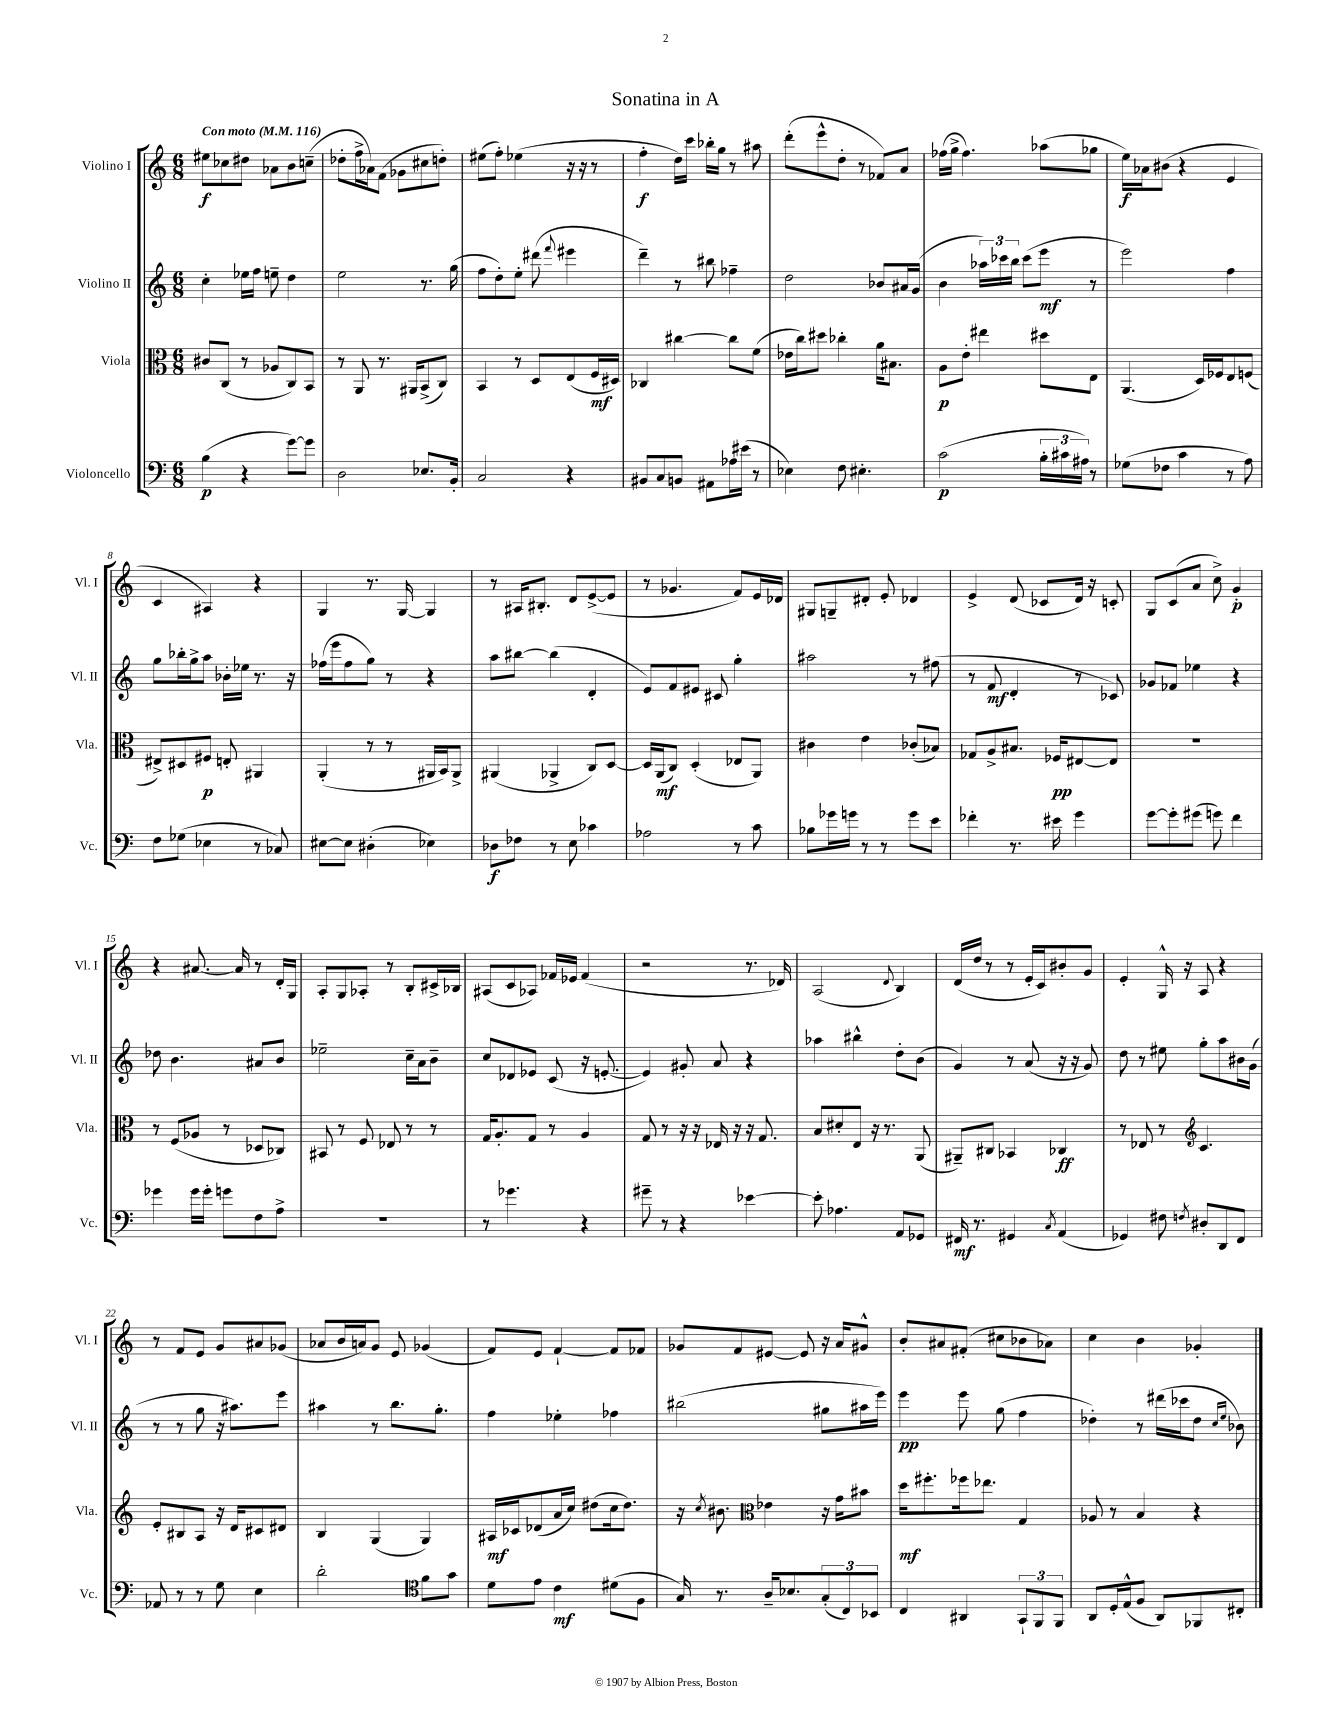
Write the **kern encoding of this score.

**kern	**dynam	**kern	**dynam	**kern	**dynam	**kern	**dynam
*part4	*part4	*part3	*part3	*part2	*part2	*part1	*part1
*staff4	*staff4	*staff3	*staff3	*staff2	*staff2	*staff1	*staff1
*I"Violoncello	*	*I"Viola	*	*I"Violino II	*	*I"Violino I	*
*I'Vc.	*	*I'Vla.	*	*I'Vl. II	*	*I'Vl. I	*
*clefF4	*	*clefC3	*	*clefG2	*	*clefG2	*
*k[]	*	*k[]	*	*k[]	*	*k[]	*
*M6/8	*	*M6/8	*	*M6/8	*	*M6/8	*
*MM116	*	*MM116	*	*MM116	*	*MM116	*
=1	=1	=1	=1	=1	=1	=1	=1
!	!	!	!	!	!	!LO:TX:a:B:t=Con moto	!
(4B\	p	8c#X/L	.	4cc'\	.	8ee#X\L	f
.	.	(8C/J	.	.	.	8cc-X\	.
4r	.	8r	.	16ee-X\LL	.	8dd#X\J	.
.	.	.	.	16ff\JJ	.	.	.
.	.	8A-X/L	.	8een~\	.	8a-X\L	.
[8g\L)	.	8C/)	.	4dd\	.	8b\	.
8g\J]	.	8BB/J	.	.	.	(8ccn~\J	.
=2	=2	=2	=2	=2	=2	=2	=2
2D\	.	8r	.	2ee\	.	8dd-X'\L	.
.	.	8AA/	.	.	.	16ff^\L	.
.	.	.	.	.	.	16a-X\J)	.
.	.	8.r	.	.	.	(8f\J	.
.	.	.	.	.	.	8g-X\L	.
.	.	16AA#X/KL	.	.	.	.	.
8.E-X/L	.	(8BB^/	.	8.r	.	8cc#X\	.
.	.	8C/J)	.	.	.	8ddn'\J)	.
16BB'/Jk	.	.	.	(16gg\	.	.	.
=3	=3	=3	=3	=3	=3	=3	=3
2C/	.	4BB/	.	8ff\L	.	(8ee#X\L	.
.	.	.	.	8dd'\)	.	8ff'\J)	.
.	.	8r	.	8ee'\J	.	(4ee-X\	.
.	.	8D/L	.	(8ddd#X\	.	.	.
.	.	.	.	8qqfff/	.	.	.
4r	.	(8E/	.	4eee#X\	.	16r	.
.	.	.	.	.	.	16r	.
.	.	16F/L	mf	.	.	8r	.
.	.	16D#X/JJ)	.	.	.	.	.
=4	=4	=4	=4	=4	=4	=4	=4
8BB#X/L	.	4C-X/	.	4ddd~\)	.	4ff'\	f
8C/	.	.	.	.	.	.	.
8BBn/J	.	[4cc#X\	.	8r	.	16dd\LL)	.
.	.	.	.	.	.	16ccc\JJ	.
8AA#X\L	.	.	.	8bb#X\	.	16bb-X'\LL	.
.	.	.	.	.	.	16gg\JJ	.
16A-X\L	.	8cc#\L]	.	4ff-X~\	.	8r	.
(16e#X\JJ	.	.	.	.	.	.	.
8r	.	(8f\J	.	.	.	8aa#X\	.
=5	=5	=5	=5	=5	=5	=5	=5
4E-X\)	.	16e-X\LL	.	2dd\	.	(8ddd'\L	.
.	.	16cc\J)	.	.	.	.	.
.	.	8dd#X\J	.	.	.	8eee^^\	.
8F\	.	4cc-X'\	.	.	.	8dd'\J	.
4.E#X'\	.	.	.	.	.	8r	.
.	.	16a\KL	.	8b-X/L	.	8f-X/L)	.
.	.	8.B#X\J	.	.	.	.	.
.	.	.	.	16a#X/L	.	8a/J	.
.	.	.	.	(16g/JJ	.	.	.
=6	=6	=6	=6	=6	=6	=6	=6
(2c\	p	8A\L	p	4b\	.	(16ff-X\LL	.
.	.	.	.	.	.	16gg^\JJ	.
.	.	8e'\J	.	.	.	4.ff-\)	.
.	.	4ee#X\	.	24aa-X\LL)	.	.	.
.	.	.	.	24ccc-X\	.	.	.
.	.	.	.	24bb\JJ	.	.	.
.	.	.	.	(8ccc-\L	.	.	.
24B'\LL	.	8dd#X\L	.	8eee\J	mf	(8aa-X\L	.
24c#X\	.	.	.	.	.	.	.
24A#X\JJ)	.	.	.	.	.	.	.
8r	.	8E\J	.	8r	.	8gg-X\J	.
=7	=7	=7	=7	=7	=7	=7	=7
(8G-X\L	.	(4.AA/	.	2eee\)	.	16ee\LL)	f
.	.	.	.	.	.	16a-X\J	.
8F-X\J	.	.	.	.	.	(8b#X\J	.
4c\	.	.	.	.	.	4r	.
.	.	16D/LL)	.	.	.	.	.
.	.	16F-X/J	.	.	.	.	.
8r	.	8E/	.	4ff\	.	4e/	.
8A\)	.	(8Fn/J	.	.	.	.	.
!!LO:LB:g=z
=8	=8	=8	=8	=8	=8	=8	=8
8F\L	.	8E#X^/L)	.	8gg\L	.	4c/	.
(8G-X\J	.	8D#X/	.	16bb-X'\L	.	.	.
.	.	.	.	16gg^\J	.	.	.
4E-X\	.	8F#X/J	p	8aa\J	.	4A#X/)	.
.	.	8En'/	.	16b-X'\LL	.	.	.
.	.	.	.	16ee-X\JJ	.	.	.
8r	.	4AA#X/	.	8.r	.	4r	.
8C-X/)	.	.	.	.	.	.	.
.	.	.	.	16r	.	.	.
=9	=9	=9	=9	=9	=9	=9	=9
[8E#X\L	.	(4AA'/	.	(16ff-X\LL	.	4G/	.
.	.	.	.	16eee\J	.	.	.
8E#\J]	.	.	.	8ff-\	.	.	.
(4D#X'\	.	8r	.	8gg\J)	.	8.r	.
.	.	8r	.	8r	.	.	.
.	.	.	.	.	.	[16G/	.
4E-X\)	.	16AA#X/LL	.	4r	.	4G/]	.
.	.	16BB/J)	.	.	.	.	.
.	.	8AA#^/J	.	.	.	.	.
=10	=10	=10	=10	=10	=10	=10	=10
8D-X\L	f	(4AA#X/	.	8aa\L	.	8r	.
8F-X\J	.	.	.	[8bb#X\J	.	16A#X/KL	.
.	.	.	.	.	.	8.B#X'/J	.
8r	.	4AA-X^/	.	(4bb#\]	.	.	.
8E\	.	.	.	.	.	8d/L	.
4c-X\	.	8C/L)	.	4d'/	.	([8e^/	.
.	.	[8D/J	.	.	.	8e/J]	.
=11	=11	=11	=11	=11	=11	=11	=11
2A-X\	.	16D/LL]	.	8e/L)	.	8r	.
.	.	(16AA/J	mf	.	.	.	.
.	.	8C/J)	.	8f/	.	4.g-X/	.
.	.	(4D'/	.	8e#X/J	.	.	.
.	.	.	.	8c#X/	.	.	.
8r	.	8E-X/L	.	4gg'\	.	8f/L)	.
8c\	.	8AA/J)	.	.	.	16e/L	.
.	.	.	.	.	.	16d-X/JJ	.
=12	=12	=12	=12	=12	=12	=12	=12
8B-X\L	.	4c#X\	.	2aa#X\	.	8G#X/L	.
16g-X\L	.	.	.	.	.	8Gn~/	.
16gn\JJ	.	.	.	.	.	.	.
8r	.	4e\	.	.	.	8d#X'/J	.
8r	.	.	.	.	.	8e'/	.
8g\L	.	(8c-X'/L	.	8r	.	4d-X/	.
8e\J	.	8B-X/J)	.	(8ff#X\	.	.	.
=13	=13	=13	=13	=13	=13	=13	=13
4f-X'\	.	8G-X/L	.	8r	.	4e^/	.
.	.	8A^/	.	8f/	mf	.	.
8.r	.	8.B#X/J	.	4d'/	.	(8d/	.
.	.	.	.	.	.	8c-X/L	.
16e#X\	.	16F-X/KL	pp	.	.	.	.
4g\	.	[8E#X/	.	8r	.	16d/Jk)	.
.	.	.	.	.	.	16r	.
.	.	8E#/J]	.	8c-X/)	.	8cn'/	.
=14	=14	=14	=14	=14	=14	=14	=14
[8g\L	.	2.r	.	8g-X/L	.	8G/L	.
8g'\]	.	.	.	8f-X/J	.	(8c/	.
(8g#X\J	.	.	.	4ee-X\	.	8a/J	.
8gn\)	.	.	.	.	.	8cc^\)	.
4f\	.	.	.	4r	.	4g'/	p
!!LO:LB:g=z
=15	=15	=15	=15	=15	=15	=15	=15
4g-X\	.	8r	.	8dd-X\	.	4r	.
.	.	(8F/L	.	4.b\	.	.	.
16g-\LL	.	8A-X/J	.	.	.	[8.a#X/	.
16g-'\JJ	.	.	.	.	.	.	.
8gn\L	.	8r	.	.	.	.	.
.	.	.	.	.	.	16a#/]	.
8F\	.	8D-X/L	.	8a#X/L	.	8r	.
8A^\J	.	8C-X/J)	.	8b/J	.	16d'/LL	.
.	.	.	.	.	.	16G/JJ	.
=16	=16	=16	=16	=16	=16	=16	=16
2.r	.	8BB#X/	.	2ee-X~\	.	8A'/L	.
.	.	8r	.	.	.	8G/	.
.	.	8F/	.	.	.	8A-X'/J	.
.	.	8E-X/	.	.	.	8r	.
.	.	8r	.	16cc~\LL	.	8B'/L	.
.	.	.	.	16a\J	.	.	.
.	.	8r	.	8b~\J	.	16c#X^/L	.
.	.	.	.	.	.	16B-X/JJ	.
=17	=17	=17	=17	=17	=17	=17	=17
8r	.	16G/KL	.	8cc/L	.	(8A#X/L	.
.	.	8.A'/	.	.	.	.	.
4.g-X\	.	.	.	8d-X/	.	8c/	.
.	.	8G/J	.	8e-X/J	.	8A-X/J)	.
.	.	8r	.	(8c/	.	16f-X/LL	.
.	.	.	.	.	.	16e-X/JJ	.
4r	.	4A/	.	16r	.	(4f-/	.
.	.	.	.	[8.en'/	.	.	.
=18	=18	=18	=18	=18	=18	=18	=18
8g#X~\	.	8G/	.	4e/])	.	2r	.
8r	.	8r	.	.	.	.	.
4r	.	16r	.	8g#X'/	.	.	.
.	.	16r	.	.	.	.	.
.	.	16E-X/	.	8a/	.	.	.
.	.	16r	.	.	.	.	.
[4e-X\	.	16r	.	4r	.	8.r	.
.	.	8.G/	.	.	.	.	.
.	.	.	.	.	.	16d-X/)	.
=19	=19	=19	=19	=19	=19	=19	=19
8e-'\]	.	8B/L	.	4aa-X\	.	(2A/	.
4.A-X\	.	8d#X'/	.	.	.	.	.
.	.	8E/J	.	4bb#X^^\	.	.	.
.	.	16r	.	.	.	.	.
.	.	8.r	.	.	.	.	.
.	.	.	.	.	.	8qqd/	.
8AA/L	.	.	.	8dd'\L	.	4B/)	.
8GG-X/J	.	(8AA/	.	(8b\J	.	.	.
=20	=20	=20	=20	=20	=20	=20	=20
16FF#X/	mf	8AA#X~/L)	.	4g/)	.	(16d/LL	.
8.r	.	.	.	.	.	16dd/JJ	.
.	.	8C#X/J	.	.	.	8r	.
4GG#X/	.	4BB-X/	.	8r	.	8r	.
.	.	.	.	(8a/	.	16e'/LL	.
.	.	.	.	.	.	16c/J)	.
8qC/	.	.	.	.	.	.	.
(4AA/	.	4C-X/	ff	16r	.	8b#X'/	.
.	.	.	.	16r	.	.	.
.	.	.	.	8g/)	.	8g/J	.
=21	=21	=21	=21	=21	=21	=21	=21
4GG-X/)	.	8r	.	8dd\	.	4e'/	.
.	.	8E-X/	.	8r	.	.	.
8F#X\	.	8r	.	8ee#X\	.	16G^^/	.
.	.	.	.	.	.	16r	.
8qFn/	.	.	.	.	.	.	.
*	*	*clefG2	*	*	*	*	*
8D#X'/L	.	4.c/	.	8gg'\L	.	8A/	.
8DD/	.	.	.	8aa\	.	4r	.
8FF/J	.	.	.	16b#X\L	.	.	.
.	.	.	.	(16g\JJ	.	.	.
!!LO:LB:g=z
=22	=22	=22	=22	=22	=22	=22	=22
8AA-X/	.	8e'/L	.	8r	.	8r	.
8r	.	8B#X/	.	8r	.	8f/L	.
8r	.	8A/J	.	8gg\	.	8e/J	.
8G\	.	16r	.	16r	.	8g/L	.
.	.	16d/KL	.	8.aa#X\L)	.	.	.
4E\	.	8c#X/	.	.	.	8a#X/	.
.	.	8d#X/J	.	8eee\J	.	(8g-X/J	.
=23	=23	=23	=23	=23	=23	=23	=23
2d'\	.	4B/	.	4aa#X\	.	8a-X/L	.
.	.	.	.	.	.	16b/L	.
.	.	.	.	.	.	16an/J)	.
.	.	(4G/	.	8r	.	8g/J	.
.	.	.	.	8.bb\L	.	8e/	.
*clefC4	*	*	*	*	*	*	*
8f\L	.	4G/)	.	.	.	(4g-X/	.
.	.	.	.	8.gg'\J	.	.	.
8g\J	.	.	.	.	.	.	.
=24	=24	=24	=24	=24	=24	=24	=24
8d\L	.	16A#X/LL	mf	4ff\	.	8f/L)	.
.	.	16c-X/J	.	.	.	.	.
8e\J	.	(8d-X/	.	.	.	8e/J	.
4c\	mf	16a/L	.	4ee-X'\	.	[4f`/	.
.	.	16cc/JJ)	.	.	.	.	.
.	.	(8dd#X\L	.	.	.	.	.
(8d#X\L	.	16cc\k	.	4ff-X\	.	8f/L]	.
.	.	8.dd#\J)	.	.	.	.	.
8F\J	.	.	.	.	.	8f-X/J	.
=25	=25	=25	=25	=25	=25	=25	=25
16G/)	.	16r	.	(2bb#X\	.	8g-X/L	.
.	.	8qcc/	.	.	.	.	.
8.r	.	8.b#X\	.	.	.	.	.
.	.	.	.	.	.	8f/	.
*	*	*clefC3	*	*	*	*	*
16A~/KL	.	4e-X\	.	.	.	[8e#X/J	.
8.B-X/	.	.	.	.	.	.	.
.	.	.	.	.	.	8e#/]	.
(12G'/	.	16r	.	8gg#X\L	.	16r	.
.	.	16g\KL	.	.	.	16a/KL	.
12C/)	.	.	.	.	.	.	.
.	.	8b#X\J	.	16aa#X\L	.	8g#X^^/J	.
12BB-X/J	.	.	.	.	.	.	.
.	.	.	.	16eee\JJ)	.	.	.
=26	=26	=26	=26	=26	=26	=26	=26
4C/	.	16dd\KL	mf	4eee\	pp	8b'/L	.
.	.	8.ff#X'\	.	.	.	.	.
.	.	.	.	.	.	8a#X/	.
4AA#X/	.	16ff-X\k	.	8eee\	.	(8f#X'/J	.
.	.	8.ee-X\J	.	.	.	.	.
.	.	.	.	(8gg\	.	8cc#X\L	.
12GG`/L	.	4G/	.	4ff\	.	8b-X\	.
12FF/	.	.	.	.	.	.	.
.	.	.	.	.	.	8a-X\J)	.
12FF/J	.	.	.	.	.	.	.
=27	=27	=27	=27	=27	=27	=27	=27
8AA/L	.	8A-X/	.	4dd-X'\)	.	4cc\	.
16D'/L	.	8r	.	.	.	.	.
(16E^^/J	.	.	.	.	.	.	.
8F/J	.	4B/	.	8r	.	4b\	.
8AA/L)	.	.	.	(16ddd#X\LL	.	.	.
.	.	.	.	16ccc-X\J	.	.	.
8FF-X/	.	4r	.	8dd-\J	.	4g-X'/	.
.	.	.	.	16qqcc/LL	.	.	.
.	.	.	.	16qqee/JJ	.	.	.
8C#X'/J	.	.	.	8b-X\)	.	.	.
==	==	==	==	==	==	==	==
*-	*-	*-	*-	*-	*-	*-	*-
